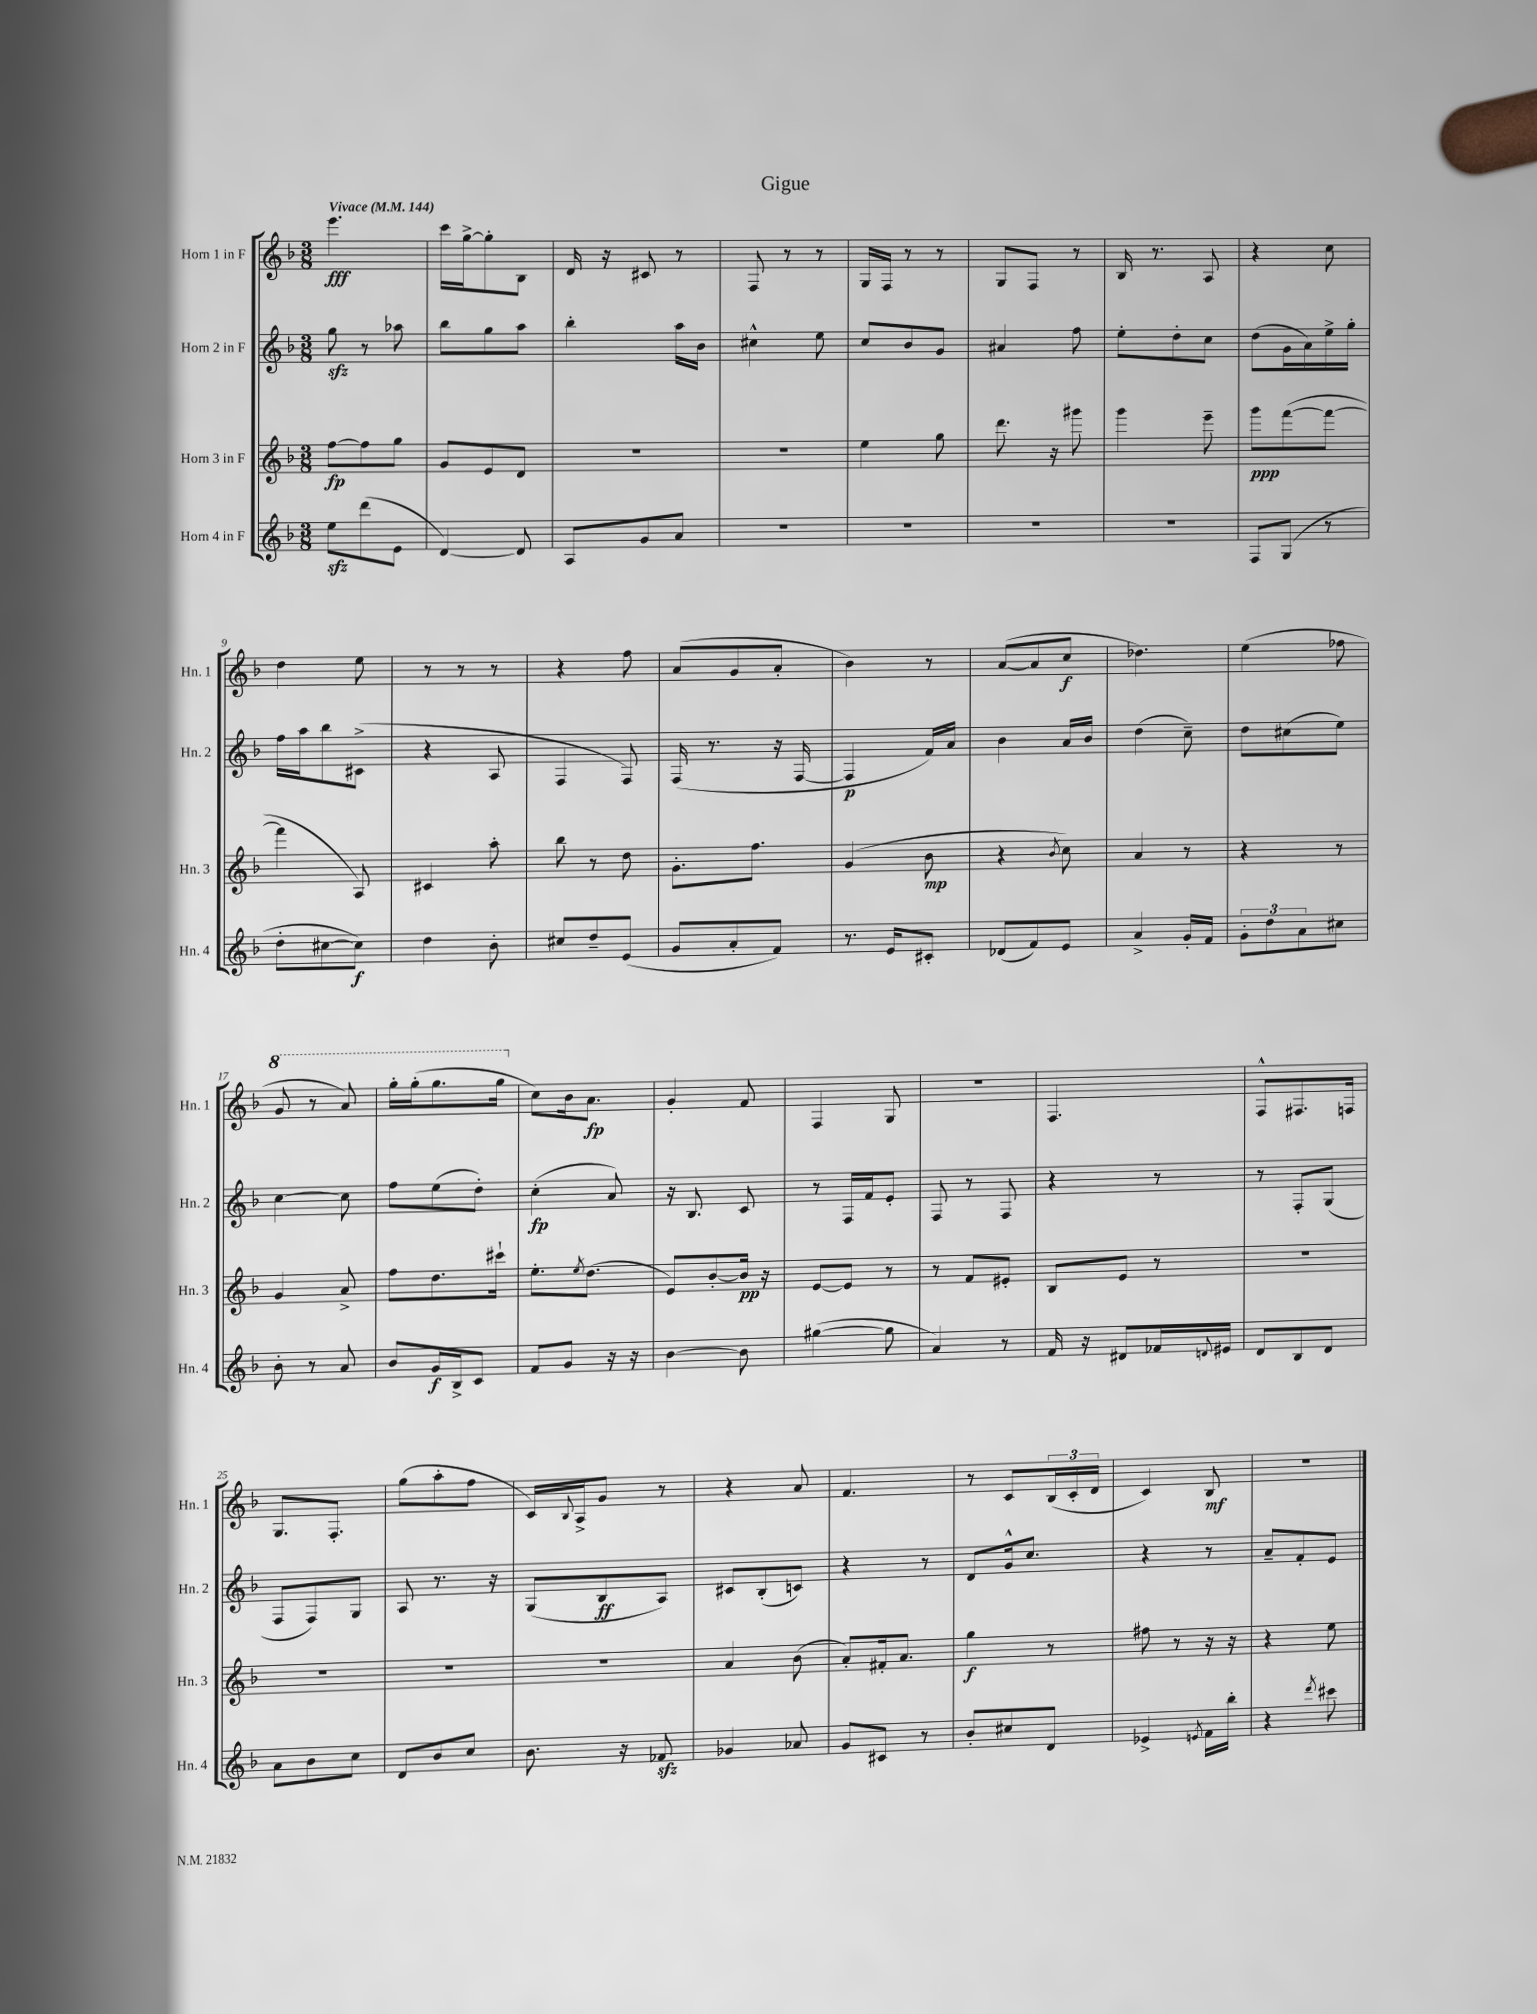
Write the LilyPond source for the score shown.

\header { title = "Gigue" }
<<
\new StaffGroup <<
\new Staff = "s0" \with { instrumentName = "Horn 1 in F" shortInstrumentName = "Hn. 1" } {
    \clef treble \key f \major \numericTimeSignature \time 3/8 \tempo "Vivace" 4 = 144
    e'''4.\fff |
    c'''16 g''16~-> g''8-. bes8 |
    d'16 r16 cis'8 r8 |
    f8 r8 r8 |
    g16 f16 r8 r8 |
    g8 f8 r8 |
    bes16 r8. a8 |
    r4 c''8 |
    d''4 e''8 |
    r8 r8 r8 |
    r4 f''8 |
    a'8( g'8 a'8-. |
    bes'4) r8 |
    a'8~( a'8 c''8\f |
    des''4.) |
    e''4( fes''8 |
    \ottava #1 g''8 r8 a''8) |
    g'''16-. g'''16-.( g'''8. g'''16 \ottava #0 |
    c''8) bes'16 a'8.\fp |
    g'4-. f'8 |
    f4 g8 |
    R4. |
    f4. |
    f8-^ fis8. f16 |
    g8. f8.-. |
    g''8( a''8-. f''8 |
    c'16) \appoggiatura { bes8 } a16-> g'8 r8 |
    r4 a'8 |
    f'4. |
    r8 c'8 \tuplet 3/2 { bes16( c'16-. d'16 } |
    c'4) bes8\mf |
    R4. \bar "|." |
}
\new Staff = "s1" \with { instrumentName = "Horn 2 in F" shortInstrumentName = "Hn. 2" } {
    \clef treble \key f \major \numericTimeSignature \time 3/8
    g''8\sfz r8 aes''8 |
    bes''8 g''8 a''8 |
    bes''4-. a''16 bes'16 |
    cis''4-^ e''8 |
    c''8 bes'8 g'8 |
    ais'4 f''8 |
    e''8-. d''8-. c''8 |
    d''8( g'16 a'16) e''16-> g''16-. |
    f''16 a''16 bes''8 cis'8->( |
    r4 a8 |
    f4 f8) |
    f16( r8. r16 f16~ |
    f4\p f'16) a'16 |
    bes'4 a'16 bes'16 |
    d''4( c''8--) |
    d''8 cis''8( e''8) |
    c''4~ c''8 |
    f''8 e''8( d''8-.) |
    c''4-.\fp( a'8) |
    r16 bes8. c'8 |
    r8 f16 f'16 e'8-. |
    f8 r8 f8 |
    r4 r8 |
    r8 f8-. g8( |
    f8 f8) g8 |
    a8 r8. r16 |
    g8( bes8\ff a8) |
    cis'8 bes8-.( c'8) |
    r4 r8 |
    d'8 g'16-^ c''8. |
    r4 r8 |
    a'8-- f'8-. e'8 \bar "|." |
}
\new Staff = "s2" \with { instrumentName = "Horn 3 in F" shortInstrumentName = "Hn. 3" } {
    \clef treble \key f \major \numericTimeSignature \time 3/8
    f''8~\fp f''8 g''8 |
    g'8 e'8 d'8 |
    R4. |
    R4. |
    e''4 g''8 |
    d'''8. r16 gis'''8 |
    g'''4 e'''8-- |
    g'''8\ppp f'''8~( f'''8~ |
    f'''4 a8) |
    cis'4 a''8-. |
    bes''8 r8 d''8 |
    g'8.-. f''8. |
    g'4( bes'8\mp |
    r4 \acciaccatura { bes'8 } c''8) |
    a'4 r8 |
    r4 r8 |
    g'4 a'8-> |
    f''8 d''8. cis'''16-! |
    e''8.-. \acciaccatura { e''8 } d''8.( |
    e'8) bes'8~-. bes'16\pp r16 |
    e'8~ e'8 r8 |
    r8 f'8 eis'8-. |
    bes8 e'8 r8 |
    R4. |
    R4. |
    R4. |
    R4. |
    a'4 bes'8( |
    a'8-.) fis'16-. a'8. |
    g''4\f r8 |
    fis''8 r8 r16 r16 |
    r4 e''8 \bar "|." |
}
\new Staff = "s3" \with { instrumentName = "Horn 4 in F" shortInstrumentName = "Hn. 4" } {
    \clef treble \key f \major \numericTimeSignature \time 3/8
    e''8\sfz d'''8( e'8 |
    d'4~) d'8 |
    a8 g'8 a'8 |
    R4. |
    R4. |
    R4. |
    R4. |
    f8 g8( r8 |
    d''8-. cis''8~ cis''8\f) |
    d''4 bes'8-. |
    cis''8 d''8-- e'8( |
    g'8 a'8-. f'8) |
    r8. e'16 cis'8-. |
    des'8( f'8) e'8 |
    a'4-> g'16-. f'16 |
    \tuplet 3/2 { g'8-. d''8 a'8 } cis''8 |
    bes'8-. r8 a'8 |
    bes'8 g'16\f bes16-> c'8 |
    f'8 g'8 r16 r16 |
    bes'4~ bes'8 |
    gis''4~( gis''8 |
    a'4) r8 |
    f'16 r16 dis'8 fes'16 \appoggiatura { d'8 } eis'16 |
    d'8 bes8 d'8 |
    a'8 bes'8 c''8 |
    d'8 bes'8 c''8 |
    bes'8. r16 fes'8\sfz |
    ges'4 aes'8 |
    g'8 cis'8 r8 |
    bes'8-. cis''8 d'8 |
    ees'4-> \acciaccatura { e'8 } f'16 bes''16-. |
    r4 \acciaccatura { d'''8 } cis'''8 \bar "|." |
}
>>
>>
